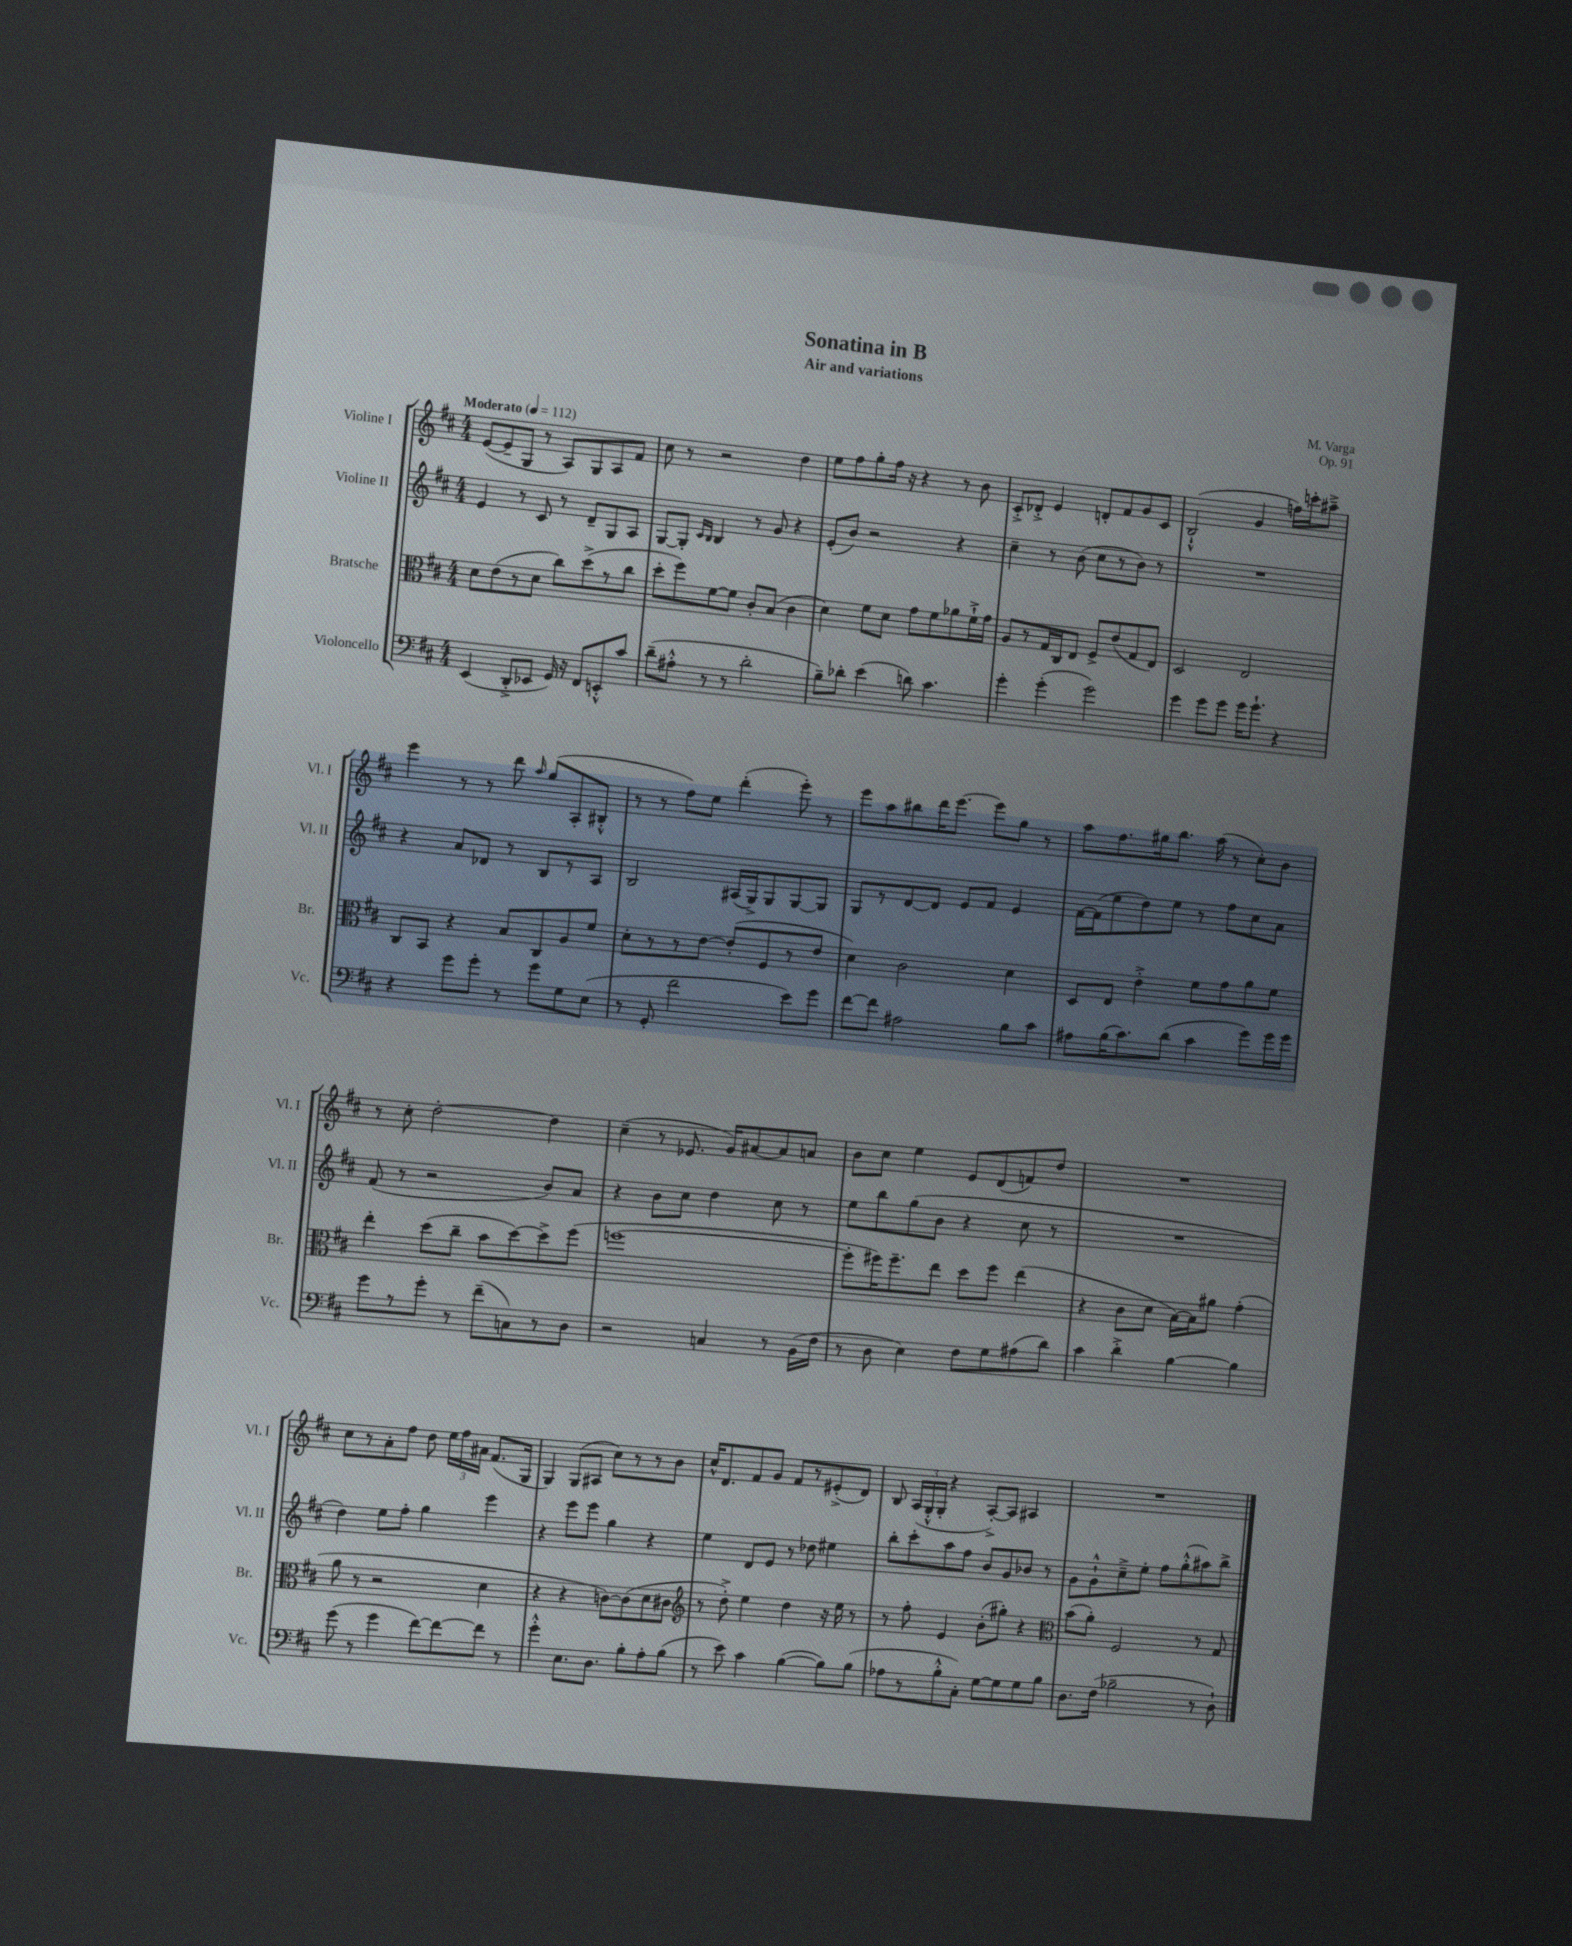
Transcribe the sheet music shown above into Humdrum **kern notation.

**kern	**kern	**kern	**kern
*part4	*part3	*part2	*part1
*staff4	*staff3	*staff2	*staff1
*I"Violoncello	*I"Bratsche	*I"Violine II	*I"Violine I
*I'Vc.	*I'Br.	*I'Vl. II	*I'Vl. I
*clefF4	*clefC3	*clefG2	*clefG2
*k[f#c#]	*k[f#c#]	*k[f#c#]	*k[f#c#]
*M4/4	*M4/4	*M4/4	*M4/4
*MM112	*MM112	*MM112	*MM112
=1	=1	=1	=1
!	!	!	!LO:TX:a:B:t=Moderato
(4EE/	8d\L	4e/	([8e/L
.	(8e\	.	8e~/]
8DD'^/L	8r	8r	8G/J
8EE-X/J	8d\J	8c#/	8r
16GG/)	8cc#\L)	8r	8A/L)
16r	.	.	.
8FF#/L	(8dd^\	8d~/L	8G/
8EEn'^^/	8r	8G/	8A/
8c#/J	8cc#\J	8A/J	8f#/J
=2	=2	=2	=2
(8d~\L	8dd'\L	[8G/L	8cc#\
8A#X'^^\J	8ff#\)	8G'/J]	8r
.	.	16qqc#/LL	.
.	.	16qqB/JJ	.
8r	[8f#\	4B/	2r
8r	8f#\J]	.	.
2d'\	8c#'/L	8r	.
.	(8B/J	8g/	.
.	4c#\	4r	4dd\
=3	=3	=3	=3
8B~\L)	4d\)	(8e'/L	8ee\L
8d-X'\J	.	8b/J)	8ff#\
(4e\	8f#\L	2r	8gg'\
.	8d\J	.	16ff#\Jk
.	.	.	16r
8dn\)	8g\L	.	4r
4.c#\	8f#\	.	.
.	8a-X\	4r	8r
.	16f#`^\L	.	8b\
.	16g\JJ	.	.
=4	=4	=4	=4
4g'\	8A/L	4cc#~\	8c#'^/L
.	8r	.	8d-X'^/J
(4g'\	16G/L	8r	4e/
.	16C#/J	.	.
.	8E/J	(8b\	.
2g\)	8F#^/L	8cc#\L	8dn'/L
.	(8e/	8r	8f#/
.	8G/	8b\J)	8g/
.	8E/J)	8r	8c#/J
=5	=5	=5	=5
4g\	2D/	1r	(2B`^^/
8g\L	.	.	.
8g\J	.	.	.
16g\KL	2E/	.	4g/
8.g`\J	.	.	.
4r	.	.	16ffn\LL)
.	.	.	16cccn'\J
.	.	.	8aa#X~^\J
!!LO:LB:g=z
=6	=6	=6	=6
4r	8C#/L	4r	4eee\
.	8BB/J	.	.
8g\L	4r	8a/L	8r
8g'\J	.	8d-X/J	8r
8r	8B/L	8r	8ddd\
.	.	.	16qqaa/
8g\L	8C#/	8B/L	(8gg/L
8G\	8A/	8r	8A'/
(8E\J	8f#/J	8A/J	8B#X'^^/J
=7	=7	=7	=7
8r	8d'\L	2B/	8r
8GG'/	8r	.	8r
2f#\	8r	.	8ff#\L)
.	[8e\J	.	8ee\J
.	(8e'/L]	(16A#X/LL	(4ddd'\
.	.	16G^/J)	.
.	8F#/	8G/	.
8e\L)	8r	[8G/	8eee'\)
8g\J	8e/J	8G/J]	8r
=8	=8	=8	=8
[8f#\L	4d\)	8G/L	8eee\L
8f#\J]	.	8r	8aa\
2A#X\	2c#\	[8d/	8bb#X\
.	.	8d/J]	16ddd\K
.	.	.	[8.eee\J
.	.	8e/L	.
.	.	8f#/J	8eee\L]
8B\L	4d\	4e/	8gg\J
8c#\J	.	.	8r
=9	=9	=9	=9
8A#X\L	8D/L	[16f#\LL	8aa\L
.	.	(16f#\J]	.
(16B\K	8E/J	8ee\	8.ff#\
8.c#\)	.	.	.
.	4e'^\	8dd\)	.
.	.	.	16gg#X\k
(8d\J	.	8ee\J	8.bb\J
4c#\	8f#\L	8r	.
.	.	.	(16aa\
.	8g\	8ff#\L	8r
8g\L)	8a\	8cc#\	8cc#'\L)
16g\L	8f#\J	8a\J	8b\J
16g\JJ	.	.	.
!!LO:LB:g=z
=10	=10	=10	=10
8g\L	4ee'\	(8f#/	8r
8r	.	8r	8cc#'\
8g'\J	(8dd\L	2r	[2dd'\
8r	8cc#~\J	.	.
(8f#~\L	8b\L	.	.
8Cn\)	[8dd\)	.	.
8r	8dd^\]	8b/L)	4dd\]
8D\J	(8ff#\J	8a/J	.
=11	=11	=11	=11
2r	[1ffn	4r	(4cc#~\
.	.	8b\L	8r
.	.	8cc#\J	8.e-X/
4Cn/	.	4dd\	.
.	.	.	16g/KL)
.	.	.	[8a#X/
8r	.	8cc#\	8a#/]
(16BB\LL	.	8r	8an/J
16F#\JJ	.	.	.
=12	=12	=12	=12
8r	8ff'\L]	8ee\L	8b\L
8D\	16ff#X\K)	8bb\	8cc#\J
.	8.ff#~\	.	.
4E\)	.	(8gg\	4ee\
.	8ee\J	8b\J	.
8F#\L	8dd\L	4r	8e/L
8G\	8ff#\J	.	(8d/
(8A#X\	(4ee\	8cc#\	8fn/)
8d\J)	.	8r	8dd/J
=13	=13	=13	=13
4c#\	4r	1r	1r
4d'^\	8c#\L	.	.
.	8d\J	.	.
[4B\	[16B\LL)	.	.
.	16B\J]	.	.
.	8a#X\J	.	.
4B\]	(4g'\	.	.
!!LO:LB:g=z
=14	=14	=14	=14
(8g\	8a\	4dd\)	8cc#\L
8r	8r	.	8r
4g\	2r	8ee\L	8a'\
.	.	8ff#'\J	8ff#\J
[8f#\L)	.	4gg\	8dd\
8f#\_	.	.	24ee\LL
.	.	.	24ff#\
.	.	.	24a#X\JJ
8f#\J]	4d\	4eee\	(8.f#/L
8r	.	.	.
.	.	.	16G/Jk
=15	=15	=15	=15
4g'^^\	4r	4r	4G/)
8.E\L	4r	8eee\L	(8G/L
.	.	8eee\J	8A#X/J
8.D\J	.	.	.
.	[8cn\L)	4gg\	8cc#\L)
8B'\L	(8c\]	.	8r
8A'\	8d\	4r	8r
(8B\J	8c#X\J	.	8b\J
=16	=16	=16	=16
*	*clefG2	*	*
8r	8r	4ee\	16cc#^^/KL
.	.	.	8.d/
8e\)	8dd'^\)	.	.
4c#\	4ee\	8d/L	8f#/
.	.	8e/J	8g/J
([4B\	4dd\	8r	8f#/L
.	.	8dd-X\	8r
8B\L])	16r	4ee#X\	(8e#X'^/
.	16ee\	.	.
(8B\J	8r	.	8d/J)
=17	=17	=17	=17
8A-X\L	8r	8bb'\L	8B/
8r	8ff#'\	8ccc#'\	(24A/LL
.	.	.	24G'^^/
.	.	.	24G'/JJ
8B'^^\	4e/	8aa\	4r
8C#'\J)	.	8ff#\J	.
[8G\L	(8b'\L	8b/L	[8A'^/L)
8G\]	8gg#X'\J)	8g/	8A/J]
8G\	4r	8b-X/J	4A#X/
8B\J	.	8r	.
=18	=18	=18	=18
*	*clefC3	*	*
8.D\L	(8b\L	8g\L	1r
.	8a'\J)	8g`^^\	.
(16F#\Jk	.	.	.
2B-X~\	2F#/	8cc#~^\	.
.	.	8ee'\J	.
.	.	8ff#\L	.
.	.	(8gg'^^\	.
8r	8r	8aa#X\)	.
8D`\)	8G/	8bb^\J	.
==	==	==	==
*-	*-	*-	*-
